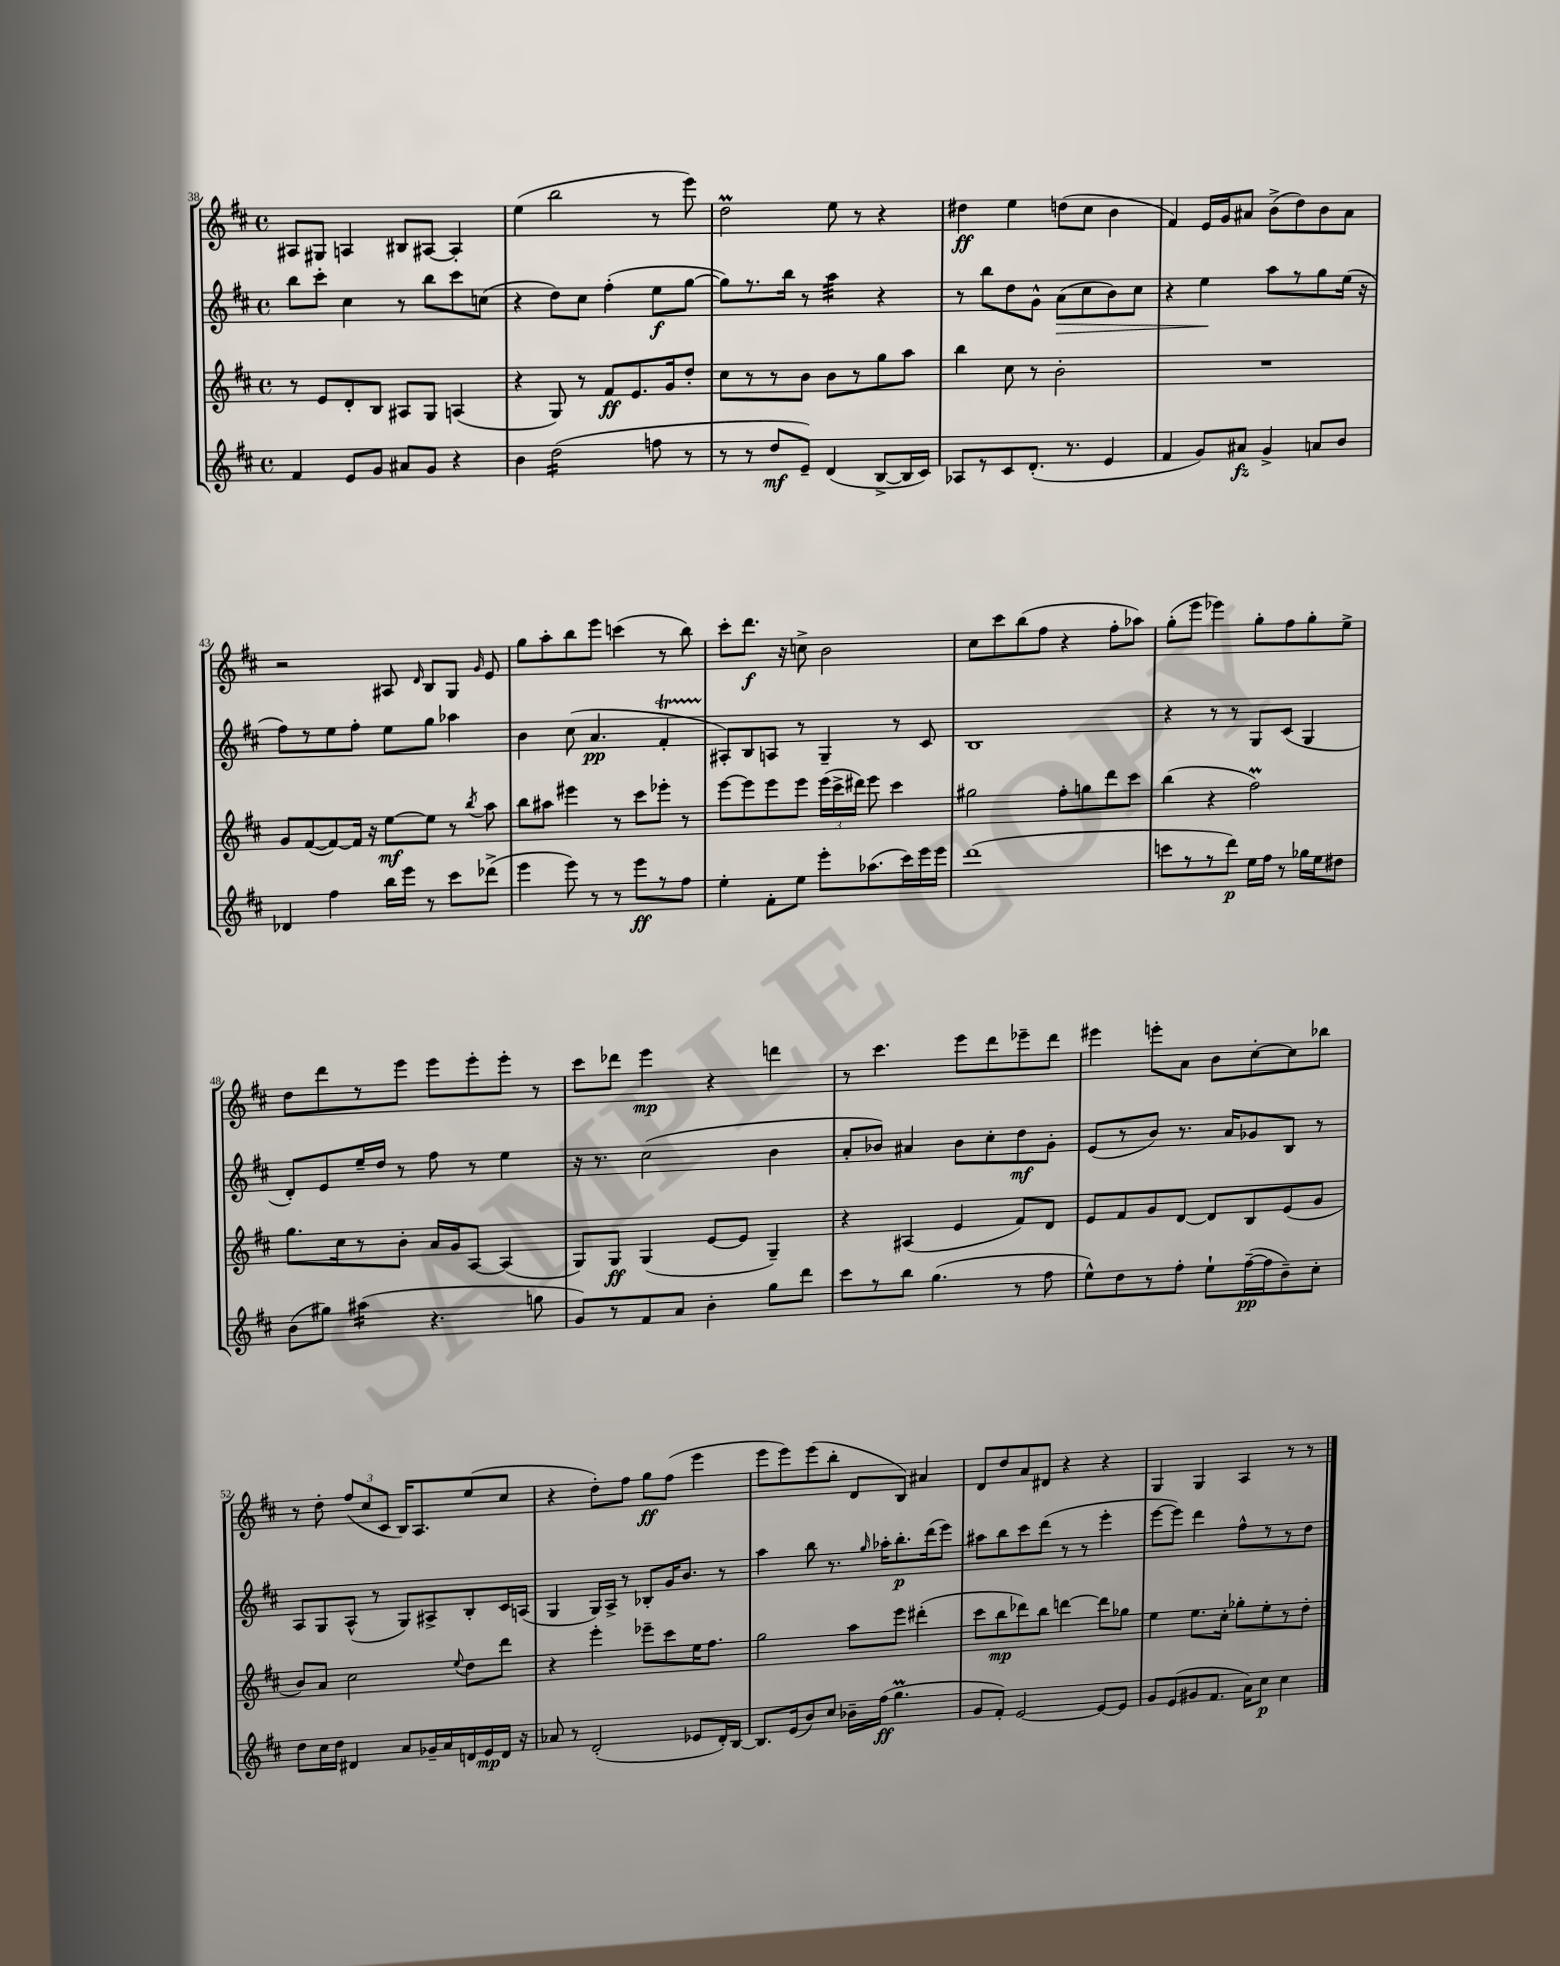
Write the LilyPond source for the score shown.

<<
\new StaffGroup <<
\new Staff = "s0" {
    \clef treble \key d \major \defaultTimeSignature \time 4/4
    \autoBeamOff ais8[ gis8] a4 bis8[ ais8]~ ais4-. |
    e''4( b''2 r8 e'''8) |
    d''2\prall e''8 r8 r4 |
    dis''4\ff e''4 d''8[( cis''8] b'4 |
    fis'4) e'16[ g'16 ais'8] b'8[->( d''8) b'8 ais'8] |
    r2 ais8 \grace { d'16 } b8[ g8] \grace { g'16 } e'8 |
    g''8[ a''8-. b''8 e'''8] c'''4( r8 b''8) |
    cis'''8[-. d'''8.]\f r16 c''8-> b'2 |
    cis''8[ cis'''8 b''8( fis''8] r4 fis''8[-. aes''8]) |
    g''8[-.( e'''8] ees'''4) g''8[-. fis''8 g''8-. e''8]-> |
    d''8[ d'''8 r8 e'''8] e'''8[ e'''8-. e'''8]-. r8 |
    cis'''8[ des'''8] e'''4\mp r4 d'''4 |
    r8 cis'''4. e'''8[ d'''8 ees'''8-- d'''8] |
    eis'''4 e'''8[-. a'8] b'8[ cis''8~-. cis''8 bes''8] |
    r8 d''8-. \tuplet 3/2 { fis''8[( cis''8 cis'8] } b16[) a8. e''8( cis''8] |
    r4 d''8[-.) fis''8] g''8[\ff fis''8]( e'''4 |
    e'''8[ e'''8) e'''8( b''8]-. d'8[ b8]) ais'4 |
    d'8[ d''8 a'8 dis'8] r4 r4 |
    g4 g4 a4 r8 r8 \bar "|." |
}
\new Staff = "s1" {
    \clef treble \key d \major \defaultTimeSignature \time 4/4
    \autoBeamOff b''8[ cis'''8]-. cis''4 r8 b''8[ cis'''8 c''8]( |
    r4 d''8[) cis''8] fis''4-.( e''8[\f g''8]~ |
    g''8[) r8. b''16] r8 a''4:32 r4 |
    r8 b''8[ d''8 g'8]-^ a'8[\>( cis''8 b'8) cis''8] |
    r4 e''4\! a''8[ r8 g''8 e''16]( r16 |
    fis''8[) r8 e''8 fis''8]-. e''8[ g''8] aes''4 |
    b'4 cis''8( a'4.\pp fis'4-.\startTrillSpan |
    ais8[-.\stopTrillSpan) b8 a8] r8 g4-- r8 cis'8 |
    b1 |
    r4 r8 r8 g8[ cis'8]( g4 |
    d'8[-.) e'8 e''16-- d''16] r8 fis''8 r8 e''4 |
    r16 r8. cis''2( b'4 |
    a'8[-. bes'8]) ais'4 bes'8[ cis''8-. d''8\mf g'8]-. |
    e'8[( r8 b'8]) r8. a'16[ ges'8 b8] r8 |
    a8[ g8 a8]-^( r8 g8[) ais8-> b8-. cis'16 a16]( |
    g4 g16[) a16]-> r8 bes8[-. g'16 b'8.] r8 |
    a''4 b''8 r8. \grace { g''16 } aes''16[-. b''8.-.\p d'''16( e'''8]) |
    ais''8[ b''8 cis'''8 d'''8]( r8 r8 e'''4-. |
    e'''8[~ e'''8]) d'''4 fis''8[-^ r8 r8 d''8] \bar "|." |
}
\new Staff = "s2" {
    \clef treble \key d \major \defaultTimeSignature \time 4/4
    \autoBeamOff r8 e'8[ d'8-. b8] ais8[ g8] a4( |
    r4 g8) r8 fis'8[\ff e'8. g'16 d''8]-. |
    cis''8[ r8 r8 b'8] b'8[ r8 g''8 a''8] |
    b''4 cis''8 r8 b'2-. |
    R1 |
    g'8[ fis'8~( fis'8~) fis'16] r16 e''8[~\mf e''8] r8 \acciaccatura { b''8 } a''8 |
    b''8[ ais''8] eis'''4 r8 cis'''8[ ees'''8]-. r8 |
    e'''8[~ e'''8 e'''8 e'''8] \tuplet 3/2 { e'''16[( cis'''16-> dis'''16]) } e'''8 cis'''4 |
    gis''2 fis''8[-. g''8 d'''8 cis'''8] |
    b''4( r4 fis''2\prall) |
    g''8.[ cis''16 r8 b'8]-. a'16[ g'16 a8]~ a4( |
    g8[) g8]\ff g4( e'8[~ e'8] g4--) |
    r4 ais4( e'4 fis'8[) d'8] |
    e'8[ fis'8 g'8 d'8]~ d'8[ b8 e'8( g'8] |
    b'8[) a'8] cis''2 \appoggiatura { e''8 } d''8[ d'''8] |
    r4 e'''4-. ees'''8[-- cis'''8 e''16 fis''8.] |
    g''2 a''8[ e'''8] dis'''4-.( |
    cis'''8[ b''8\mp des'''8) b''8] d'''4~ d'''8[ ges''8] |
    e''4 e''8.[ cis''16]-. ges''8[-. e''8-. r8 d''8]-. \bar "|." |
}
\new Staff = "s3" {
    \clef treble \key d \major \defaultTimeSignature \time 4/4
    \autoBeamOff fis'4 e'8[ g'8] ais'8[ g'8] r4 |
    b'4 d''2:16( f''8 r8 |
    r8 r8 d''8[\mf e'8]--) d'4( b8[~-> b16 cis'16]) |
    aes8[ r8 cis'8 d'8.]-.( r8. e'4 |
    fis'4 g'8[) ais'8]\fz g'4-> a'8[ b'8] |
    des'4 fis''4 b''16[ e'''16] r8 cis'''8[ des'''8]->( |
    e'''4 e'''8) r8 r8 e'''8[\ff r8 fis''8] |
    e''4-. fis'8[-. e''8] e'''8[-. aes''8.( cis'''16) e'''16 e'''16] |
    d'''1( |
    c'''8[ r8 r8 d'''8]\p) e''16[ fis''16] r8 ges''16[ e''16 dis''8] |
    b'8[( gis''8]) ais''4:16( r4. g''8 |
    g'8[) r8 fis'8 a'8] b'4-. g''8[ d'''8] |
    cis'''8[ r8 b''8] g''4.( r8 fis''8 |
    e''8[-^) d''8 r8 fis''8]-. e''8[-! fis''16~--\pp( fis''16 b'8--) cis''8]-. |
    d''8[ cis''16 d''16] dis'4 a'8[ ges'16-- a'16 d'16 e'16\mp d'16] r16 |
    aes'8 r8 d'2-.( ees'8[ d'16-.) b16]~ |
    b8.[ e'16( b'8) cis''8] bes'16[-- fis''16]\ff( g''4.\prall |
    g'8[ fis'8]-.) e'2~ e'8[~ e'8] |
    g'8[ e'8( gis'8 fis'8.] a'16[) cis''8]\p cis''4 \bar "|." |
}
>>
>>
\layout { \context { \Score currentBarNumber = #38 } }
